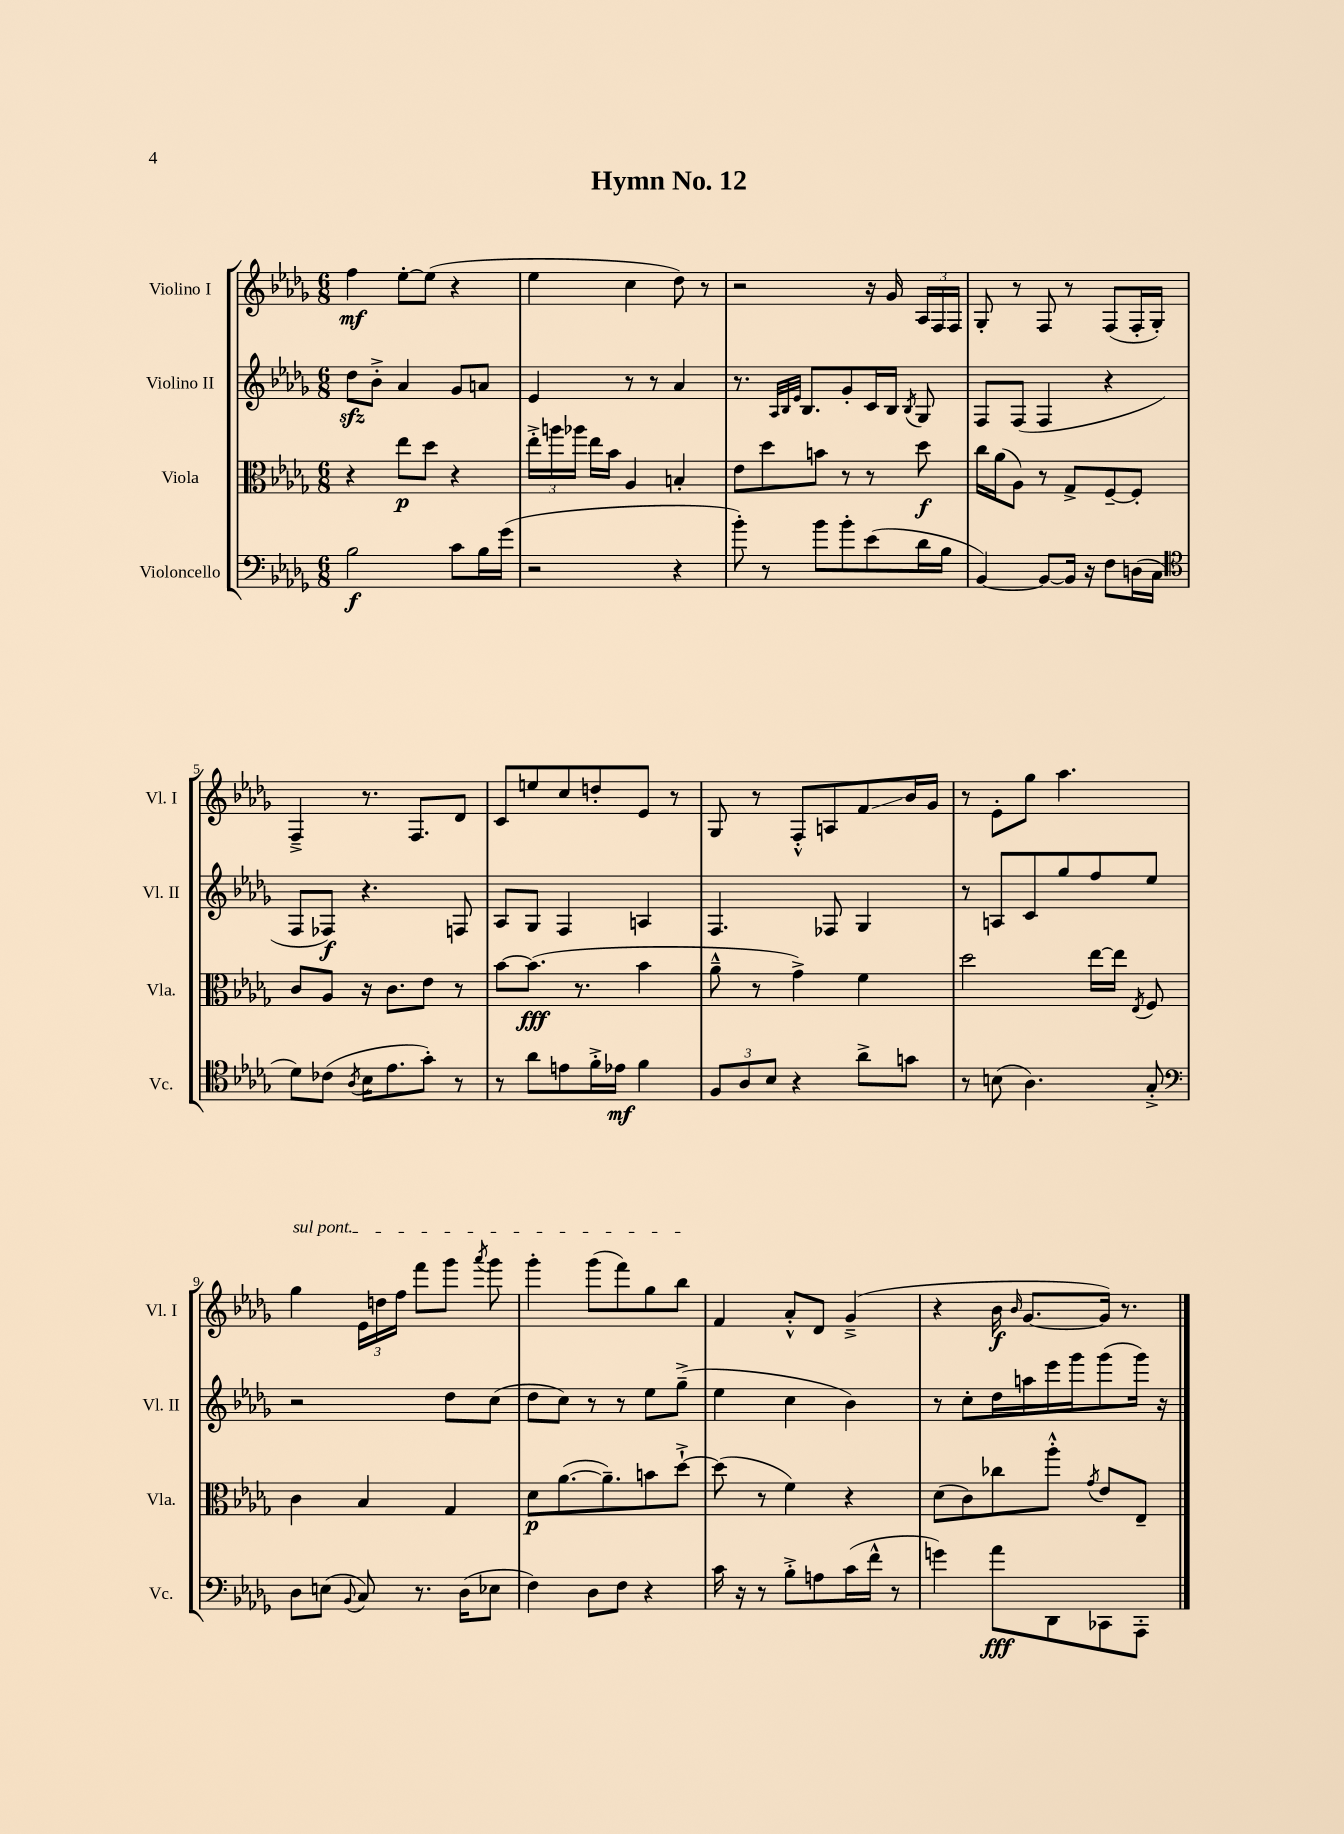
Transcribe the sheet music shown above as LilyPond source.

\header { title = "Hymn No. 12" }
<<
\new StaffGroup <<
\new Staff = "s0" \with { instrumentName = "Violino I" shortInstrumentName = "Vl. I" } {
    \clef treble \key des \major \numericTimeSignature \time 6/8
    \autoBeamOff f''4\mf ees''8[~-. ees''8]( r4 |
    ees''4 c''4 des''8) r8 |
    r2 r16 ges'16 \tuplet 3/2 { aes16[ f16 f16] } |
    ges8-. r8 f8 r8 f8[( f16-. ges16]-.) |
    f4---> r8. f8.[ des'8] |
    c'8[ e''8 c''8 d''8-. ees'8] r8 |
    ges8 r8 f8[-.-^ a8 f'8\glissando bes'16 ges'16] |
    r8 ees'8[-. ges''8] aes''4. |
    \once \override TextSpanner.bound-details.left.text = \markup { \italic "sul pont." } ges''4\startTextSpan \tuplet 3/2 { ees'16[ d''16 f''16] } f'''8[ ges'''8] \acciaccatura { aes'''8 } ges'''8 |
    ges'''4-. ges'''8[( f'''8) ges''8 bes''8]\stopTextSpan |
    f'4 aes'8[-.-^ des'8] ges'4--->( |
    r4 bes'16\f \grace { bes'16 } ges'8.[~ ges'16]) r8. \bar "|." |
}
\new Staff = "s1" \with { instrumentName = "Violino II" shortInstrumentName = "Vl. II" } {
    \clef treble \key des \major \numericTimeSignature \time 6/8
    \autoBeamOff des''8[\sfz bes'8]-.-> aes'4 ges'8[ a'8] |
    ees'4 r8 r8 aes'4 |
    r8. \grace { aes32[ bes32 ees'32] } bes8.[ ges'8-. c'16 bes16] \acciaccatura { bes8 } ges8 |
    f8[ f8]( f4 r4 |
    f8[ fes8]\f) r4. f8 |
    aes8[ ges8] f4 a4 |
    f4. fes8 ges4 |
    r8 a8[ c'8 ges''8 f''8 ees''8] |
    r2 des''8[ c''8]( |
    des''8[ c''8]) r8 r8 ees''8[ ges''8]--->( |
    ees''4 c''4 bes'4) |
    r8 c''8[-. des''16 a''16 ees'''16 ges'''16 ges'''8( ges'''16]) r16 \bar "|." |
}
\new Staff = "s2" \with { instrumentName = "Viola" shortInstrumentName = "Vla." } {
    \clef alto \key des \major \numericTimeSignature \time 6/8
    \autoBeamOff r4 ees''8[\p des''8] r4 |
    \tuplet 3/2 { ees''16[-.-> a''16 aes''16] } ees''16[ bes'16] aes4 b4-. |
    ees'8[ des''8 b'8] r8 r8 des''8\f |
    c''16[ aes'16( aes8]) r8 ges8[-> f8~-- f8]-. |
    c'8[ aes8] r16 c'8.[ ees'8] r8 |
    bes'8[~ bes'8.]\fff( r8. bes'4 |
    aes'8---^ r8 ges'4->) f'4 |
    des''2 ees''16[~ ees''16] \acciaccatura { ees8 } f8 |
    c'4 bes4 ges4 |
    des'8[\p aes'8.~( aes'8.--) b'8 des''8]~-!-> |
    des''8( r8 f'4) r4 |
    des'8[( c'8) ces''8 aes''8]-.-^ \acciaccatura { ges'8 } ees'8[ ees8]-- \bar "|." |
}
\new Staff = "s3" \with { instrumentName = "Violoncello" shortInstrumentName = "Vc." } {
    \clef bass \key des \major \numericTimeSignature \time 6/8
    \autoBeamOff bes2\f c'8[ bes16 ges'16]( |
    r2 r4 |
    bes'8-.) r8 bes'8[ bes'8-. ees'8( des'16 bes16] |
    bes,4~) bes,8[~ bes,16] r16 f8[ d16( c16] |
    \clef tenor des'8[) ces'8]( \acciaccatura { aes8 } bes16[ ees'8. ges'8]-.) r8 |
    r8 aes'8[ e'8 f'16-.-> ees'16]\mf f'4 |
    \tuplet 3/2 { f8[ aes8 bes8] } r4 aes'8[-> g'8] |
    r8 b8( aes4.) ges8-.-> |
    \clef bass des8[ e8]( \appoggiatura { bes,8 } c8) r8. des16[( ees8] |
    f4) des8[ f8] r4 |
    c'16 r16 r8 bes8[-.-> a8 c'16( f'16]-^ r8 |
    g'4) aes'8[\fff des,8 ces,8 aes,,8]-. \bar "|." |
}
>>
>>
